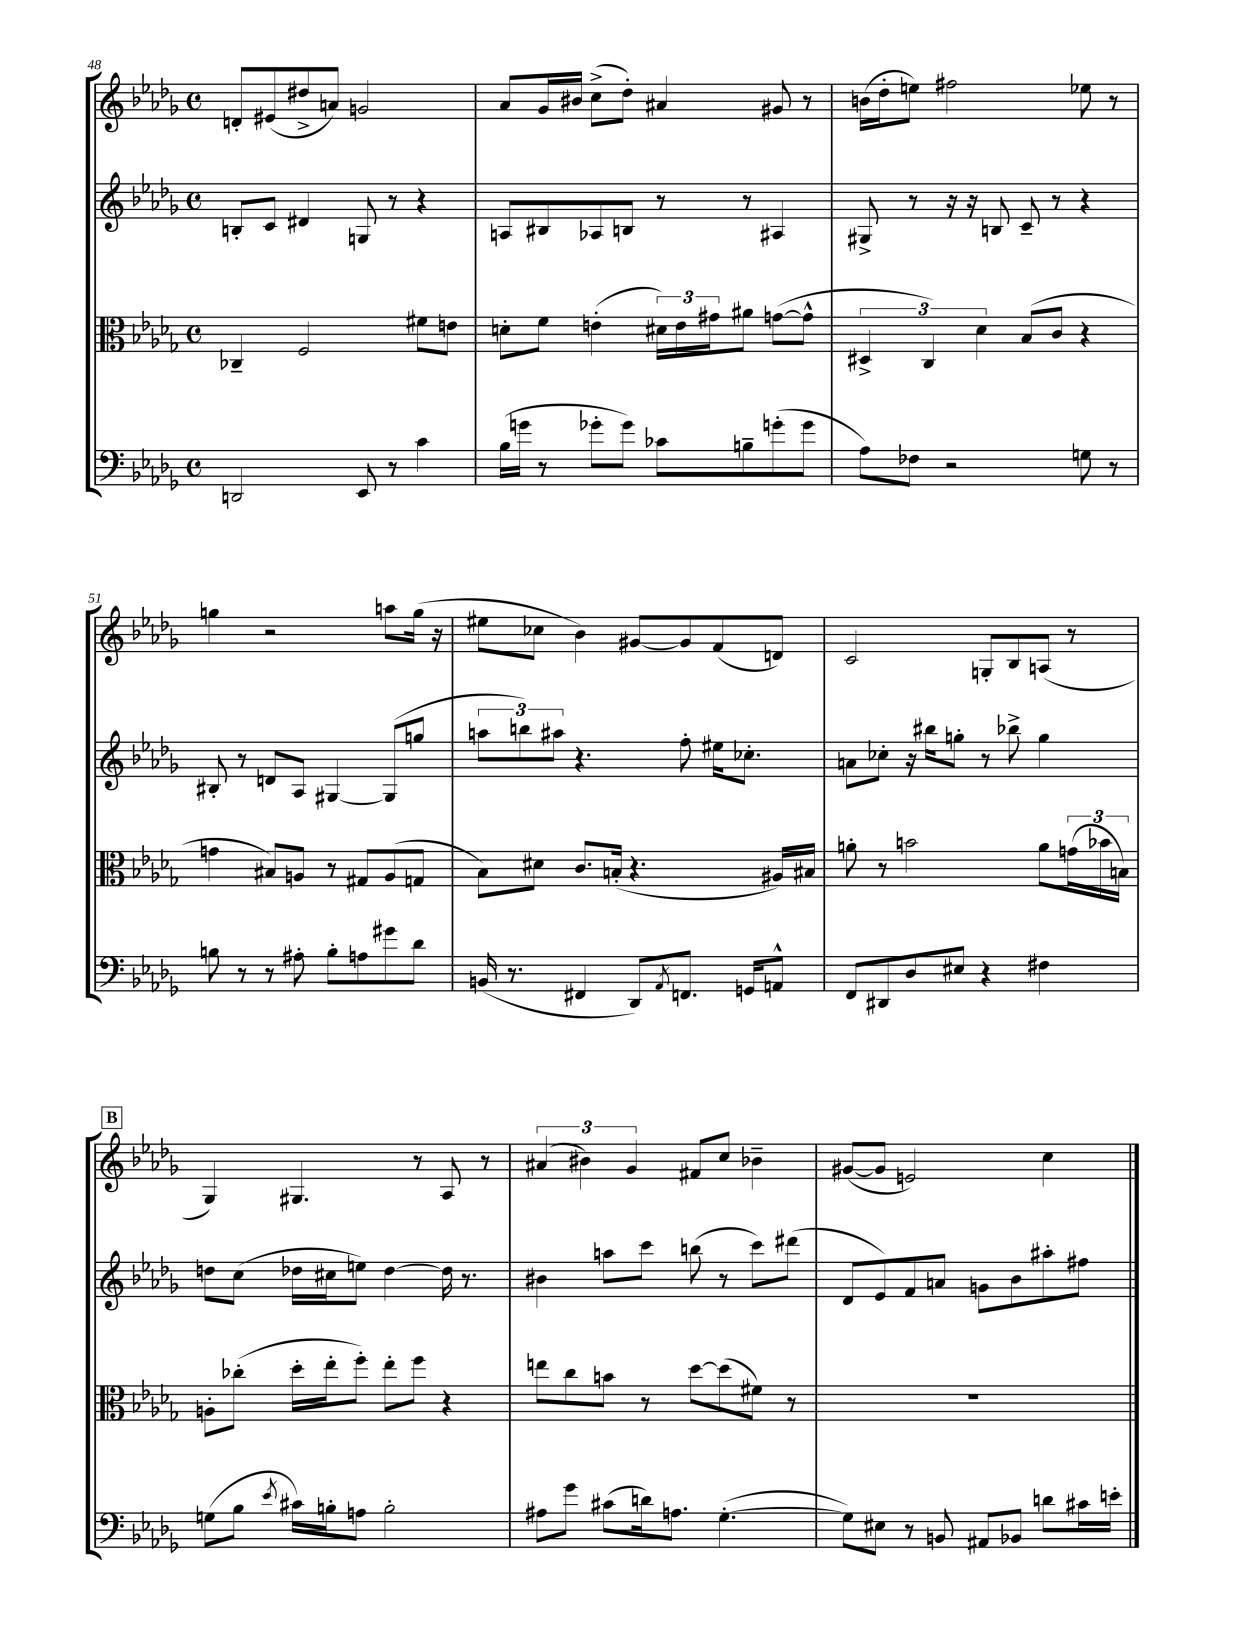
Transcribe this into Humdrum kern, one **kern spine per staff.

**kern	**kern	**kern	**kern
*staff4	*staff3	*staff2	*staff1
*clefF4	*clefC3	*clefG2	*clefG2
*k[b-e-a-d-g-]	*k[b-e-a-d-g-]	*k[b-e-a-d-g-]	*k[b-e-a-d-g-]
*M4/4	*M4/4	*M4/4	*M4/4
*met(c)	*met(c)	*met(c)	*met(c)
2DD	4C-~	8B'	8d'
.	.	8c	(8e#
.	2F	4d#	8dd#^
.	.	.	8a)
8EE-	.	8G	2g
8r	.	8r	.
4c	8f#	4r	.
.	8e	.	.
=	=	=	=
(16B-	8d'	8A	8a-
16g	.	.	.
8r	8f	8B#	16g-
.	.	.	16b#
8g-'	(4e'	8A-	(8cc^
8g-)	.	8B	8dd-')
8c-	24d#)	8r	4a#
.	24e	.	.
.	24g#	.	.
8B~	8a#	8r	.
(8g'	([8g	4A#	8g#
8g	8g^^]	.	8r
=	=	=	=
8A-)	6D#^	8G#^	(16b
.	.	.	16dd-'
8F-	.	8r	8ee)
.	6C)	.	.
2r	.	16r	2ff#
.	.	16r	.
.	6d-	.	.
.	.	8B	.
.	(8B-	8c~	.
.	8c	8r	.
8G	4r	4r	8ee-
8r	.	.	8r
=	=	=	=
8B	4g	8B#'	4gg
8r	.	8r	.
8r	8B#)	8d	2r
8A#'	8A	8A-	.
8B'	8r	[4G#	.
8A	8G#	.	.
8g#	(8A	(8G#]	8aa
8d-	8G	8gg	(16gg
.	.	.	16r
=	=	=	=
(16BB	8B-)	12aa	8ee#
8.r	.	.	.
.	.	12bb)	.
.	8d#	.	8cc-
.	.	12aa#	.
4FF#	8.c	4.r	4b-)
.	(16B'	.	.
8DD-)	4.r	.	[8g#
8qAA-	.	.	.
8.FF	.	8ff'	8g#]
.	.	16ee#	(8f
16GG	.	8.cc-'	.
8AA^^	16A#)	.	8d)
.	16B#	.	.
=	=	=	=
8FF	8a'	8a	2c
8DD#	8r	8cc-'	.
8D-	2b	16r	.
.	.	16bb#	.
8E#	.	8gg'	.
4r	.	8r	8G'
.	.	8bb-^	8B-
4F#	8a	4gg	(8A
.	(24g	.	8r
.	24b-	.	.
.	24B)	.	.
=	=	=	=
(8G	8A'	8dd	4G-)
8B-	(8cc-'	(8cc	.
8qe-	.	.	.
16c#)	16dd-'	16dd-	4.G#
16B'	16ee-'	16cc#	.
8A	8ff')	8ee)	.
2B'	8ee-'	[4dd-	.
.	8ff	.	8r
.	4r	16dd-]	8A-
.	.	8.r	.
.	.	.	8r
=	=	=	=
8A#	8ee	4b#	(6a#
8g-	8cc	.	.
.	.	.	6b#)
(8c#	8b	8aa	.
.	.	.	6g-
16d)	8r	8ccc	.
8.A	.	.	.
.	[8dd-	(8bb	8f#
([4.G-'	(8dd-]	8r	8cc
.	8f#)	8ccc)	4b-~
.	8r	(8ddd#	.
=	=	=	=
8G-])	1r	8d-	([8g#
8E#	.	8e-)	8g#]
8r	.	8f	2e)
8BB	.	8a	.
8AA#	.	8g	.
8BB-	.	8b-	.
8d	.	8aa#'	4cc
16c#	.	8ff#	.
16e'	.	.	.
==	==	==	==
*-	*-	*-	*-
